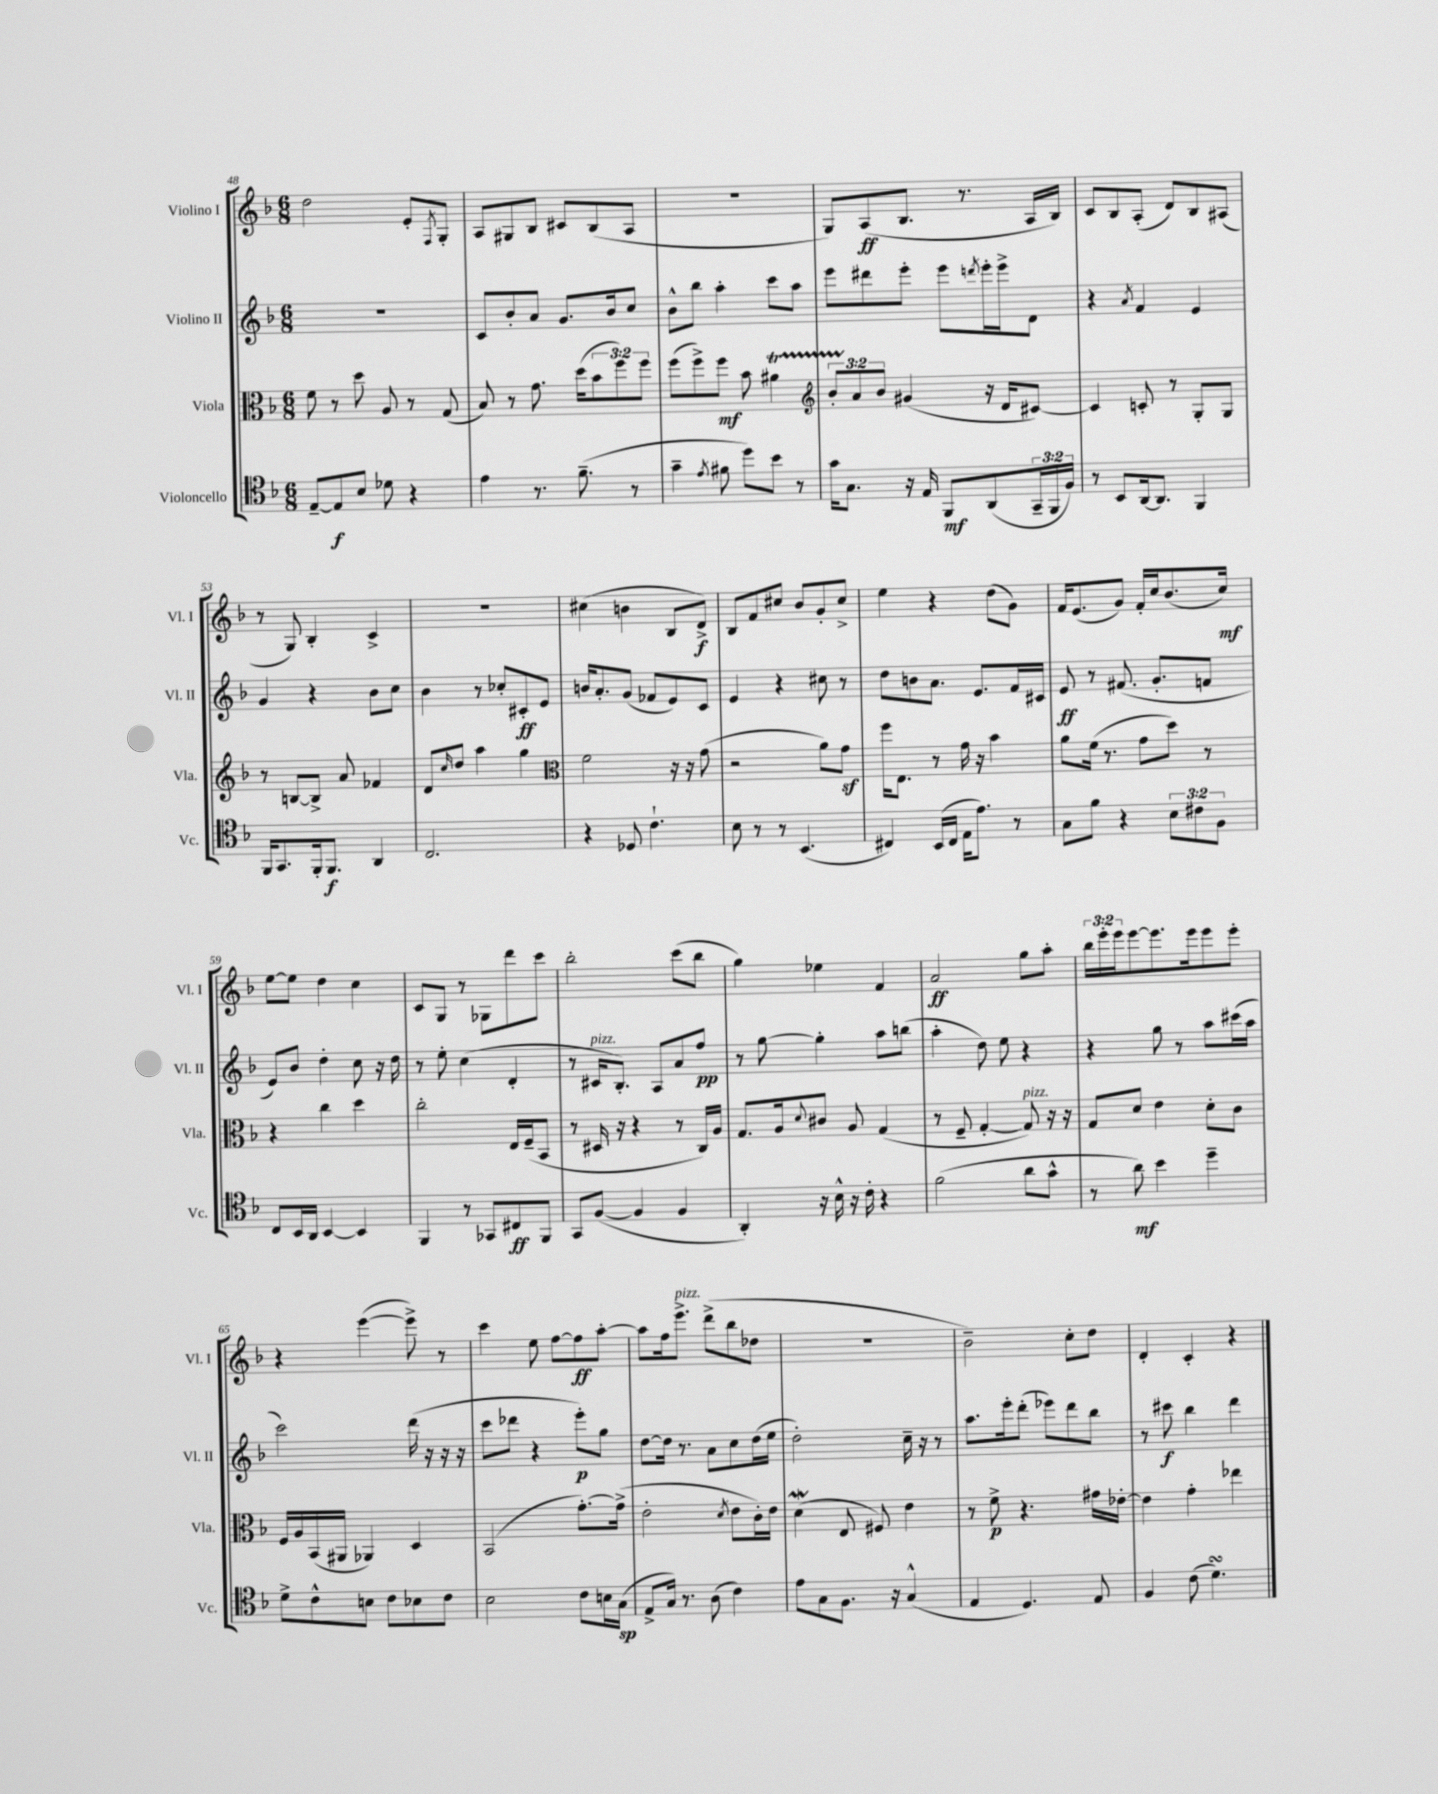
<<
\new StaffGroup <<
\new Staff = "s0" \with { instrumentName = "Violino I" shortInstrumentName = "Vl. I" } {
    \clef treble \key f \major \numericTimeSignature \time 6/8 \override Staff.TupletNumber.text = #tuplet-number::calc-fraction-text
    d''2 e'8-. \acciaccatura { f8 } g8-. |
    a8 gis8 bes8 cis'8 bes8( a8 |
    R2. |
    g8) a8\ff( bes8. r8. a16 bes16) |
    c'8 bes8 a8-.( d'8) bes8 ais8( |
    r8 g8) bes4-. c'4-> |
    R2. |
    cis''4( b'4 bes8 d'8->\f) |
    bes8 f'8 cis''8 bes'8 g'8-. cis''8-> |
    e''4 r4 d''8( g'8) |
    f'16 e'8.( g'8) f'16-. c''16 bes'8.( c''16\mf) |
    e''8~ e''8 d''4 c''4 |
    c'8 g8 r8 ges8 d'''8 c'''8 |
    bes''2-. c'''8( bes''8 |
    g''4) ees''4 f'4 |
    a'2\ff g''8 a''8-. |
    \tuplet 3/2 { bes''16 e'''16-. e'''16 } e'''8~ e'''8. e'''16 e'''8 e'''8-. |
    r4 e'''4~( e'''8->) r8 |
    c'''4 e''8 f''8~ f''8\ff a''8~-. |
    a''8 f''16 e'''8.->^\markup { \italic "pizz." } d'''8->( bes''8 des''8 |
    R2. |
    bes'2--) c''8-. d''8 |
    d'4-. c'4-. r4 \bar "|." |
}
\new Staff = "s1" \with { instrumentName = "Violino II" shortInstrumentName = "Vl. II" } {
    \clef treble \key f \major \numericTimeSignature \time 6/8
    R2. |
    c'8 bes'8-. a'8 g'8. bes'16 c''8 |
    bes'8-^ bes''8 a''4-. c'''8 a''8 |
    e'''8 dis'''8 e'''8-. e'''8 \acciaccatura { d'''8 } e'''16-. e'''16-> d'8 |
    r4 \acciaccatura { a'8 } f'4 e'4 |
    g'4 r4 bes'8 c''8 |
    bes'4 r8 ces''8-. cis'8-.\ff e'8 |
    b'16 a'8.-. g'8( fes'8 e'8) c'8 |
    e'4 r4 cis''8 r8 |
    d''8 b'8 a'8. e'8. f'16 cis'16 |
    e'8\ff r8 fis'8.( g'8.-. f'8 |
    e'8) bes'8 d''4-. c''8 r16 d''16 |
    r8 e''8-. c''4( d'4-. |
    r8 cis'16^\markup { \italic "pizz." } bes8.-.) a8 a'8 f''8\pp |
    r8 g''8~ g''4-. a''8 b''8( |
    a''4-. d''8) e''8 r4 |
    r4 g''8 r8 a''8 cis'''16( a''16 |
    c'''2) d'''16( r16 r16 r16 |
    c'''8 des'''8 r4 e'''8-.\p) g''8 |
    d''8~ d''16 r8. a'8 c''8 d''16( e''16 |
    d''2-.) c''16-- r16 r8 |
    a''8. e'''16-. d'''8-.( ees'''8) d'''8 bes''8 |
    r8 cis'''8\f bes''4 d'''4 \bar "|." |
}
\new Staff = "s2" \with { instrumentName = "Viola" shortInstrumentName = "Vla." } {
    \clef alto \key f \major \numericTimeSignature \time 6/8 \override Staff.TupletNumber.text = #tuplet-number::calc-fraction-text
    f'8 r8 d''8 a8 r8 g8( |
    bes8) r8 g'8. d''16( \tuplet 3/2 { bes'8 f''8) f''8 } |
    f''8( f''8->) f''8\mf bes'8 ais'4\startTrillSpan |
    \clef treble \tuplet 3/2 { bes'8-. a'8\stopTrillSpan bes'8 } gis'4( r16 d'16 cis'8~) |
    cis'4 c'8-. r8 g8-. g8 |
    r8 b8~ b8-> a'8 fes'4 |
    d'8 \grace { c''16 } d''8 a''4 g''4 |
    \clef alto f'2 r16 r16 g'8( |
    r2 a'8) g'8\sf |
    f''16 e8. r8 g'16 r16 bes'4 |
    a'8 f'16( r8. g'8 d''8) r8 |
    r4 c''4 d''4 |
    c''2-. e16 f16--( bes,8 |
    r8 dis16 r16 r4 r8 c16) a16 |
    g8. a16 \appoggiatura { d'8 } cis'8 a8 g4( |
    r8 f8-- g4~-. g8^\markup { \italic "pizz." }) r16 r16 |
    g8 d'8 e'4 d'8-. c'8 |
    f16 a16 bes,16( ais,16 aes,4) d4 |
    bes,2( g'8.~-.) g'16->( |
    e'2-. \acciaccatura { d'8 } e'8 c'16-.) e'16 |
    d'4\mordent( e8 fis8) e'4 |
    r8 f'8->\p r4. gis'16 ees'16~-. |
    ees'4 g'4-. ees''4 \bar "|." |
}
\new Staff = "s3" \with { instrumentName = "Violoncello" shortInstrumentName = "Vc." } {
    \clef tenor \key f \major \numericTimeSignature \time 6/8 \override Staff.TupletNumber.text = #tuplet-number::calc-fraction-text
    e8~-- e8\f bes8 des'8 r4 |
    e'4 r8. f'8.--( r8 |
    g'4-- \acciaccatura { e'8 } fis'8 d''8) bes'8 r8 |
    g'16 g8. r16 e16 f,8\mf a,8( \tuplet 3/2 { g,16-- f,16 f16) } |
    r8 bes,8 a,16~ a,8. f,4 |
    f,16 g,8. f,16-. f,8.\f a,4 |
    c2. |
    r4 des8 c'4.-! |
    bes8 r8 r8 bes,4.( |
    cis4) bes,16( cis16 e16 e'8.) r8 |
    g8 f'8 r4 \tuplet 3/2 { bes8 cis'8 f8 } |
    c8 bes,16 a,16 bes,4~ bes,4 |
    f,4 r8 ges,8 cis8\ff f,8 |
    g,8 f8~( f4 f4 |
    a,4-.) r16 bes16-^ r16 c'16-. r4 |
    f'2( a'8 g'8-^ |
    r8 a'8\mf) bes'4 d''4-- |
    d'8-> c'8-^ b8 c'8 bes8 c'8 |
    bes2 c'8 b16 g16\sp( |
    e8-> g16) r8. a8( c'4) |
    e'8 g8 f8. r16 g4-^( |
    e4 d4.) e8 |
    f4 c'8( d'4.\turn) \bar "|." |
}
>>
>>
\layout { \context { \Score currentBarNumber = #48 } }
